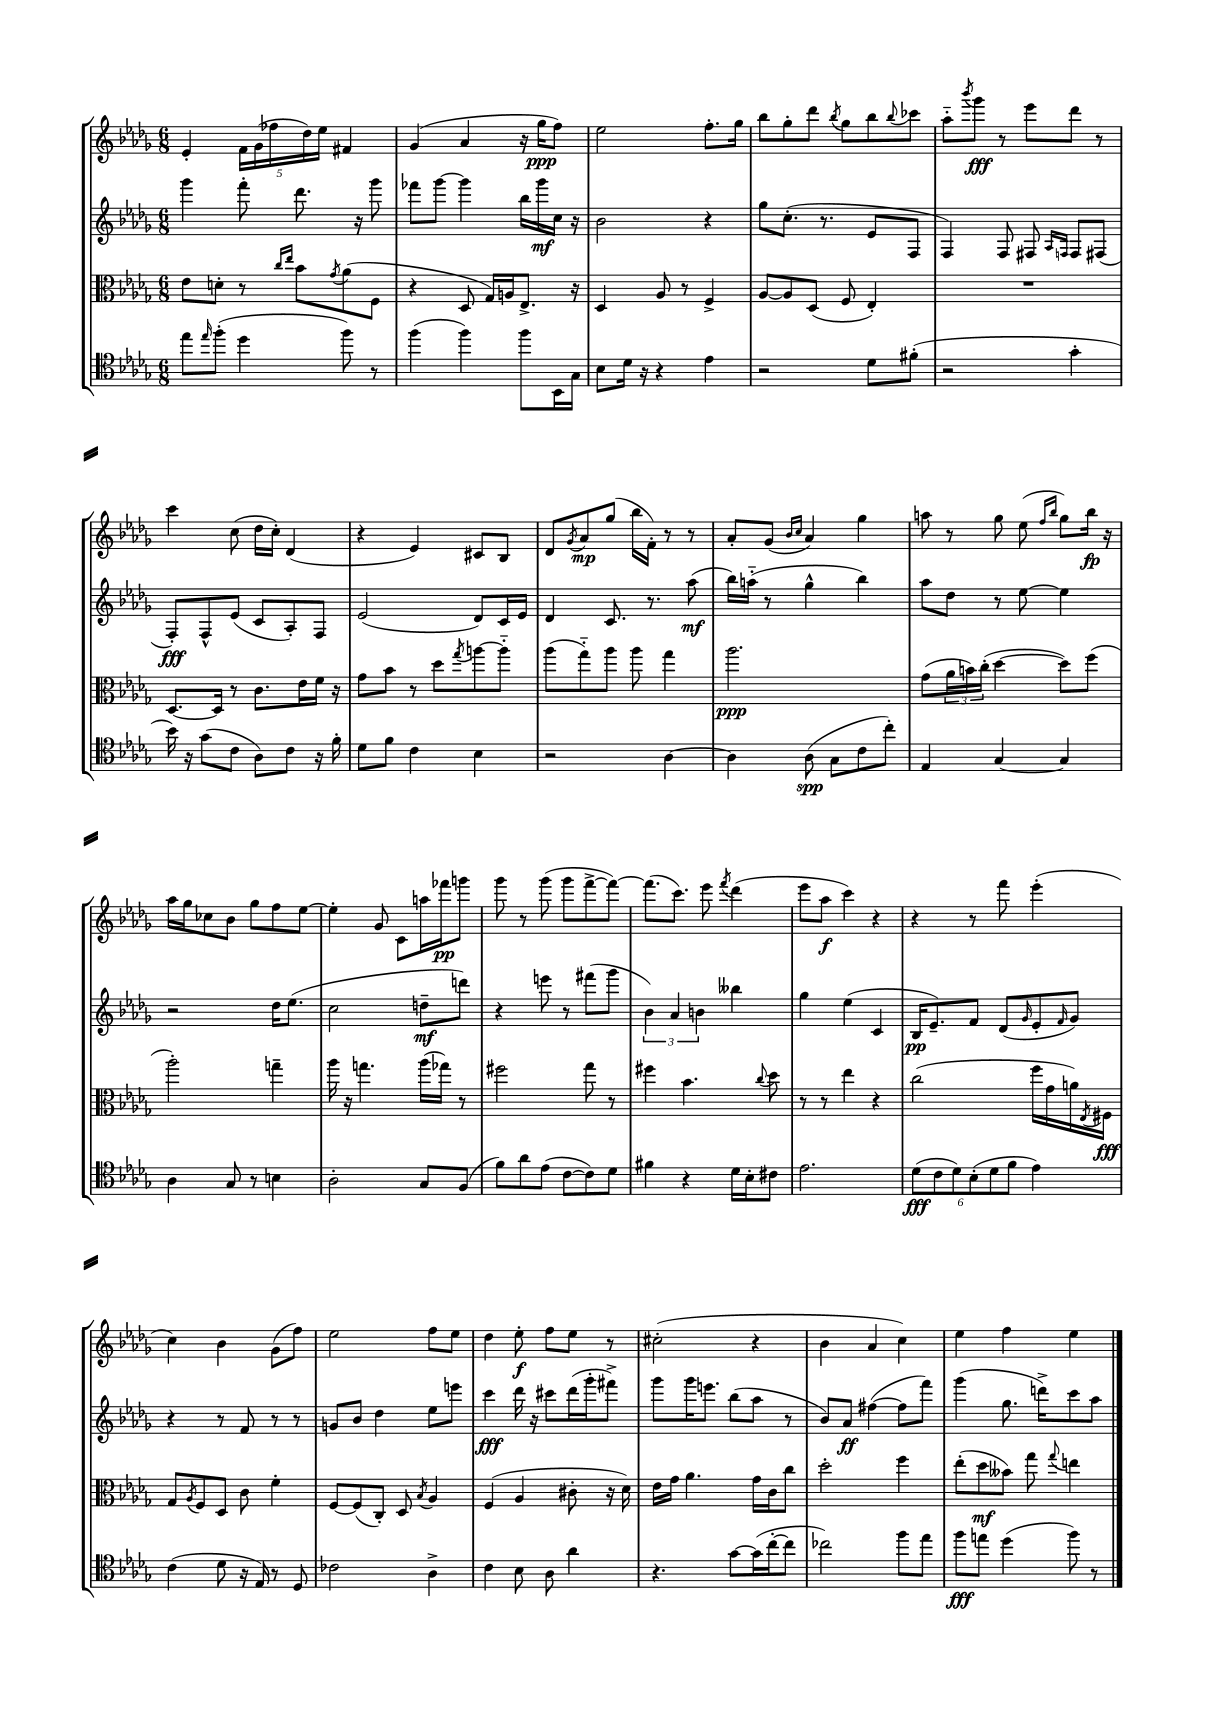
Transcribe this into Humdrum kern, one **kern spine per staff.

**kern	**dynam	**kern	**dynam	**kern	**dynam	**kern	**dynam
*part4	*part4	*part3	*part3	*part2	*part2	*part1	*part1
*staff4	*staff4	*staff3	*staff3	*staff2	*staff2	*staff1	*staff1
*clefC4	*	*clefC3	*	*clefG2	*	*clefG2	*
*k[b-e-a-d-g-]	*	*k[b-e-a-d-g-]	*	*k[b-e-a-d-g-]	*	*k[b-e-a-d-g-]	*
*M6/8	*	*M6/8	*	*M6/8	*	*M6/8	*
=143	=143	=143	=143	=143	=143	=143	=143
8ee-\L	.	8e-\L	.	4ggg-\	.	4e-'/	.
16qqee-/	.	.	.	.	.	.	.
(8ff'\J	.	8dn'\J	.	.	.	.	.
4dd-\	.	8r	.	8fff'\	.	20f\LL	.
.	.	.	.	.	.	(20g-\	.
.	.	.	.	.	.	20ff-X\	.
.	.	16qqcc/LL	.	.	.	.	.
.	.	16qqee-/JJ	.	.	.	.	.
.	.	8b-\L	.	8.ddd-\	.	.	.
.	.	.	.	.	.	20dd-\)	.
.	.	.	.	.	.	20ee-\JJ	.
.	.	8qg-/	.	.	.	.	.
8ff\)	.	(8a-\	.	.	.	4f#X/	.
.	.	.	.	16r	.	.	.
8r	.	8F\J	.	8ggg-\	.	.	.
=144	=144	=144	=144	=144	=144	=144	=144
(4ff\	.	4r	.	8fff-X\L	.	(4g-/	.
.	.	.	.	[8ggg-\J	.	.	.
4ff\)	.	8D-/	.	4ggg-\]	.	4a-/	.
.	.	16G-/LL)	.	.	.	.	.
.	.	16An/J	.	.	.	.	.
8ff\L	.	8.E-^/J	.	16bb-\LL	.	16r	.
.	.	.	.	16ggg-\	mf	16gg-\KL	ppp
16BB-\L	.	.	.	16cc\JJ	.	8ff\J)	.
16G-\JJ	.	16r	.	16r	.	.	.
=145	=145	=145	=145	=145	=145	=145	=145
8B-\L	.	4D-/	.	2b-\	.	2ee-\	.
16d-\Jk	.	.	.	.	.	.	.
16r	.	.	.	.	.	.	.
4r	.	8A-/	.	.	.	.	.
.	.	8r	.	.	.	.	.
4e-\	.	4F^/	.	4r	.	8.ff'\L	.
.	.	.	.	.	.	16gg-\Jk	.
=146	=146	=146	=146	=146	=146	=146	=146
2r	.	[8A-/L	.	8gg-\L	.	8bb-\L	.
.	.	8A-/]	.	(8.cc'\J	.	8gg-'\	.
.	.	(8D-/J	.	.	.	8ddd-\J	.
.	.	.	.	8.r	.	.	.
.	.	.	.	.	.	8qbb-/	.
.	.	8F/	.	.	.	8gg-\L	.
8d-\L	.	4E-'/)	.	8e-/L	.	8bb-\	.
.	.	.	.	.	.	8qqbb-/	.
(8f#X'\J	.	.	.	8F/J	.	8ccc-X\J	.
=147	=147	=147	=147	=147	=147	=147	=147
2r	.	2.r	.	4F/)	.	8aa-\L	.
.	.	.	.	.	.	8qbbb-/	.
.	.	.	.	.	.	8ggg-\J	fff
.	.	.	.	8F/	.	8r	.
.	.	.	.	8F#X/	.	8eee-\L	.
.	.	.	.	16qqA-/LL	.	.	.
.	.	.	.	16qqFn/JJ	.	.	.
4g-'\	.	.	.	8F/L	.	8ddd-\J	.
.	.	.	.	(8F#X/J	.	8r	.
!!LO:LB:g=z
=148	=148	=148	=148	=148	=148	=148	=148
16b-\)	.	[8.D-/L	.	8F'/L)	fff	4ccc\	.
16r	.	.	.	.	.	.	.
(8g-\L	.	.	.	8F^^/	.	.	.
.	.	16D-/Jk]	.	.	.	.	.
8c\J	.	8r	.	(8e-/J	.	(8cc\	.
8A-\L)	.	8.c\L	.	8c/L	.	16dd-\LL	.
.	.	.	.	.	.	16cc'\JJ)	.
8c\J	.	.	.	8A-'/)	.	(4d-/	.
.	.	16e-\L	.	.	.	.	.
16r	.	16f\JJ	.	8F/J	.	.	.
16f'\	.	16r	.	.	.	.	.
=149	=149	=149	=149	=149	=149	=149	=149
8d-\L	.	8g-\L	.	(2e-/	.	4r	.
8f\J	.	8b-\J	.	.	.	.	.
4c\	.	8r	.	.	.	4e-/)	.
.	.	8dd-\L	.	.	.	.	.
.	.	8qgg-/	.	.	.	.	.
4B-\	.	[8aan\	.	8d-/L)	.	8c#X/L	.
.	.	8aa\J]	.	16c/L	.	8B-/J	.
.	.	.	.	16e-/JJ	.	.	.
=150	=150	=150	=150	=150	=150	=150	=150
2r	.	(8aa-\L	.	4d-/	.	8d-/L	.
.	.	.	.	.	.	8qg-/	.
.	.	8gg-\)	.	.	.	8a-/	mp
.	.	8aa-\J	.	8.c/	.	(8gg-/J	.
.	.	8aa-\	.	.	.	16bb-\LL	.
.	.	.	.	8.r	.	16f'\JJ)	.
[4A-\	.	4gg-\	.	.	.	8r	.
.	.	.	.	(8aa-\	mf	8r	.
=151	=151	=151	=151	=151	=151	=151	=151
4A-\]	.	2.aa-\	ppp	16bb-\LL)	.	8a-'/L	.
.	.	.	.	(16aan\JJ	.	.	.
.	.	.	.	8r	.	(8g-/J	.
.	.	.	.	.	.	16qqb-/LL	.
.	.	.	.	.	.	16qqcc/JJ	.
(8A-\	spp	.	.	4gg-^^\	.	4a-/)	.
8G-\L	.	.	.	.	.	.	.
8c\	.	.	.	4bb-\)	.	4gg-\	.
8cc'\J)	.	.	.	.	.	.	.
=152	=152	=152	=152	=152	=152	=152	=152
4E-/	.	(8g-\L	.	8aa-\L	.	8aan\	.
.	.	24a-\L	.	8dd-\J	.	8r	.
.	.	24bn\)	.	.	.	.	.
.	.	(24cc'\JJ	.	.	.	.	.
[4G-/	.	[4dd-\	.	8r	.	8gg-\	.
.	.	.	.	[8ee-\	.	(8ee-\	.
.	.	.	.	.	.	16qqff/LL	.
.	.	.	.	.	.	16qqbb-/JJ	.
4G-/]	.	8dd-\L])	.	4ee-\]	.	8gg-\L)	.
.	.	(8ff\J	.	.	.	16bb-\Jk	fp
.	.	.	.	.	.	16r	.
!!LO:LB:g=z
=153	=153	=153	=153	=153	=153	=153	=153
4A-\	.	2aa-'\)	.	2r	.	16aa-\LL	.
.	.	.	.	.	.	16gg-\J	.
.	.	.	.	.	.	8cc-X\	.
8G-/	.	.	.	.	.	8b-\J	.
8r	.	.	.	.	.	8gg-\L	.
4Bn\	.	4ggn~\	.	16dd-\KL	.	8ff\	.
.	.	.	.	(8.ee-\J	.	.	.
.	.	.	.	.	.	[8ee-\J	.
=154	=154	=154	=154	=154	=154	=154	=154
2A-'\	.	16aa-\	.	2cc\	.	4ee-'\]	.
.	.	16r	.	.	.	.	.
.	.	4.ggn\	.	.	.	.	.
.	.	.	.	.	.	8g-/	.
.	.	.	.	.	.	8c\L	.
8G-/L	.	(16aa-\LL	.	8ddn~\L	mf	16aan\L	.
.	.	16gg-X\JJ)	.	.	.	16fff-X\J	pp
(8F/J	.	8r	.	8dddn\J)	.	8gggn\J	.
=155	=155	=155	=155	=155	=155	=155	=155
8f\L)	.	2ff#X\	.	4r	.	8ggg-\	.
8a-\	.	.	.	.	.	8r	.
(8e-\J	.	.	.	8eeen\	.	(8ggg-\	.
[8c\L	.	.	.	8r	.	8ggg-\L	.
8c\])	.	8gg-\	.	(8fff#X\L	.	[8fff^\	.
8d-\J	.	8r	.	8ggg-\J	.	8fff\J_)	.
=156	=156	=156	=156	=156	=156	=156	=156
4f#X\	.	4ff#X\	.	6b-\)	.	(8.fff\L]	.
.	.	.	.	6a-/	.	.	.
.	.	.	.	.	.	8.ccc\J)	.
4r	.	4.b-\	.	.	.	.	.
.	.	.	.	6bn\	.	.	.
.	.	.	.	.	.	8eee-\	.
.	.	.	.	.	.	8qfff/	.
16d-\LL	.	.	.	4bb--X\	.	(4ddd-\	.
16B-'\J	.	.	.	.	.	.	.
.	.	8qqcc/	.	.	.	.	.
8c#X\J	.	8dd-\	.	.	.	.	.
=157	=157	=157	=157	=157	=157	=157	=157
2.e-\	.	8r	.	4gg-\	.	8eee-\L	.
.	.	8r	.	.	.	8aa-\J	f
.	.	4ee-\	.	(4ee-\	.	4ccc\)	.
.	.	4r	.	4c/	.	4r	.
=158	=158	=158	=158	=158	=158	=158	=158
(12d-\L	fff	(2cc\	.	16B-/KL	pp	4r	.
.	.	.	.	8.e-~/)	.	.	.
12c\	.	.	.	.	.	.	.
12d-\)	.	.	.	.	.	.	.
(12B-'\	.	.	.	8f/J	.	8r	.
12d-\	.	.	.	.	.	.	.
.	.	.	.	(8d-/L	.	8fff\	.
12f\J	.	.	.	.	.	.	.
.	.	.	.	16qqg-/	.	.	.
4e-\)	.	16ff\LL	.	8e-'/	.	(4eee-'\	.
.	.	16g-\	.	.	.	.	.
.	.	.	.	16qqf/	.	.	.
.	.	16an\)	.	8g-/J)	.	.	.
.	.	8qE-/	.	.	.	.	.
.	.	16F#X\JJ	fff	.	.	.	.
!!LO:LB:g=z
=159	=159	=159	=159	=159	=159	=159	=159
(4c\	.	8G-/L	.	4r	.	4cc\)	.
.	.	8qA-/	.	.	.	.	.
.	.	8F/	.	.	.	.	.
8d-\	.	8D-/J	.	8r	.	4b-\	.
16r	.	8c\	.	8f/	.	.	.
16E-/)	.	.	.	.	.	.	.
8r	.	4f'\	.	8r	.	(8g-\L	.
8D-/	.	.	.	8r	.	8ff\J)	.
=160	=160	=160	=160	=160	=160	=160	=160
2c-X\	.	[8F/L	.	8gn/L	.	2ee-\	.
.	.	(8F/]	.	8b-/J	.	.	.
.	.	8C'/J)	.	4dd-\	.	.	.
.	.	8D-/	.	.	.	.	.
.	.	8qB-/	.	.	.	.	.
4A-^\	.	4A-/	.	8ee-\L	.	8ff\L	.
.	.	.	.	8eeen\J	.	8ee-\J	.
=161	=161	=161	=161	=161	=161	=161	=161
4c\	.	(4F/	.	4ccc\	fff	4dd-\	.
8B-\	.	4A-/	.	16ddd-\	.	8ee-'\	f
.	.	.	.	16r	.	.	.
8A-\	.	.	.	8ccc#X\L	.	8ff\L	.
4a-\	.	8c#X'\	.	(16ddd-\L	.	8ee-\J	.
.	.	.	.	16ggg-'\J	.	.	.
.	.	16r	.	8fff#X^\J)	.	8r	.
.	.	16d-\)	.	.	.	.	.
=162	=162	=162	=162	=162	=162	=162	=162
4.r	.	16e-\LL	.	8ggg-\L	.	(2cc#X'\	.
.	.	16g-\JJ	.	.	.	.	.
.	.	4.a-\	.	16ggg-\K	.	.	.
.	.	.	.	8.eeen\J	.	.	.
[8g-\L	.	.	.	(8bb-\L	.	.	.
(16g-\L]	.	16g-\LL	.	8aa-\J	.	4r	.
[16cc'\J	.	16c\J	.	.	.	.	.
8cc\J]	.	8cc\J	.	8r	.	.	.
=163	=163	=163	=163	=163	=163	=163	=163
2cc-X\)	.	2dd-'\	.	8b-/L)	.	4b-\	.
.	.	.	.	8a-/J	ff	.	.
.	.	.	.	([4ff#X\	.	4a-/	.
8ff\L	.	4ff\	.	8ff#\L]	.	4cc\)	.
8ee-\J	.	.	.	8fff\J)	.	.	.
=164	=164	=164	=164	=164	=164	=164	=164
8ff\L	fff	(8ee-'\L	.	(4ggg-\	.	4ee-\	.
8een\J	.	8dd-\	mf	.	.	.	.
(4dd-\	.	8b--X\J)	.	8.gg-\	.	4ff\	.
.	.	8gg-\	.	.	.	.	.
.	.	.	.	16dddn^\KL)	.	.	.
.	.	8qqgg-/	.	.	.	.	.
8ff\)	.	4een\	.	8ccc\	.	4ee-\	.
8r	.	.	.	8aa-\J	.	.	.
==	==	==	==	==	==	==	==
*-	*-	*-	*-	*-	*-	*-	*-
